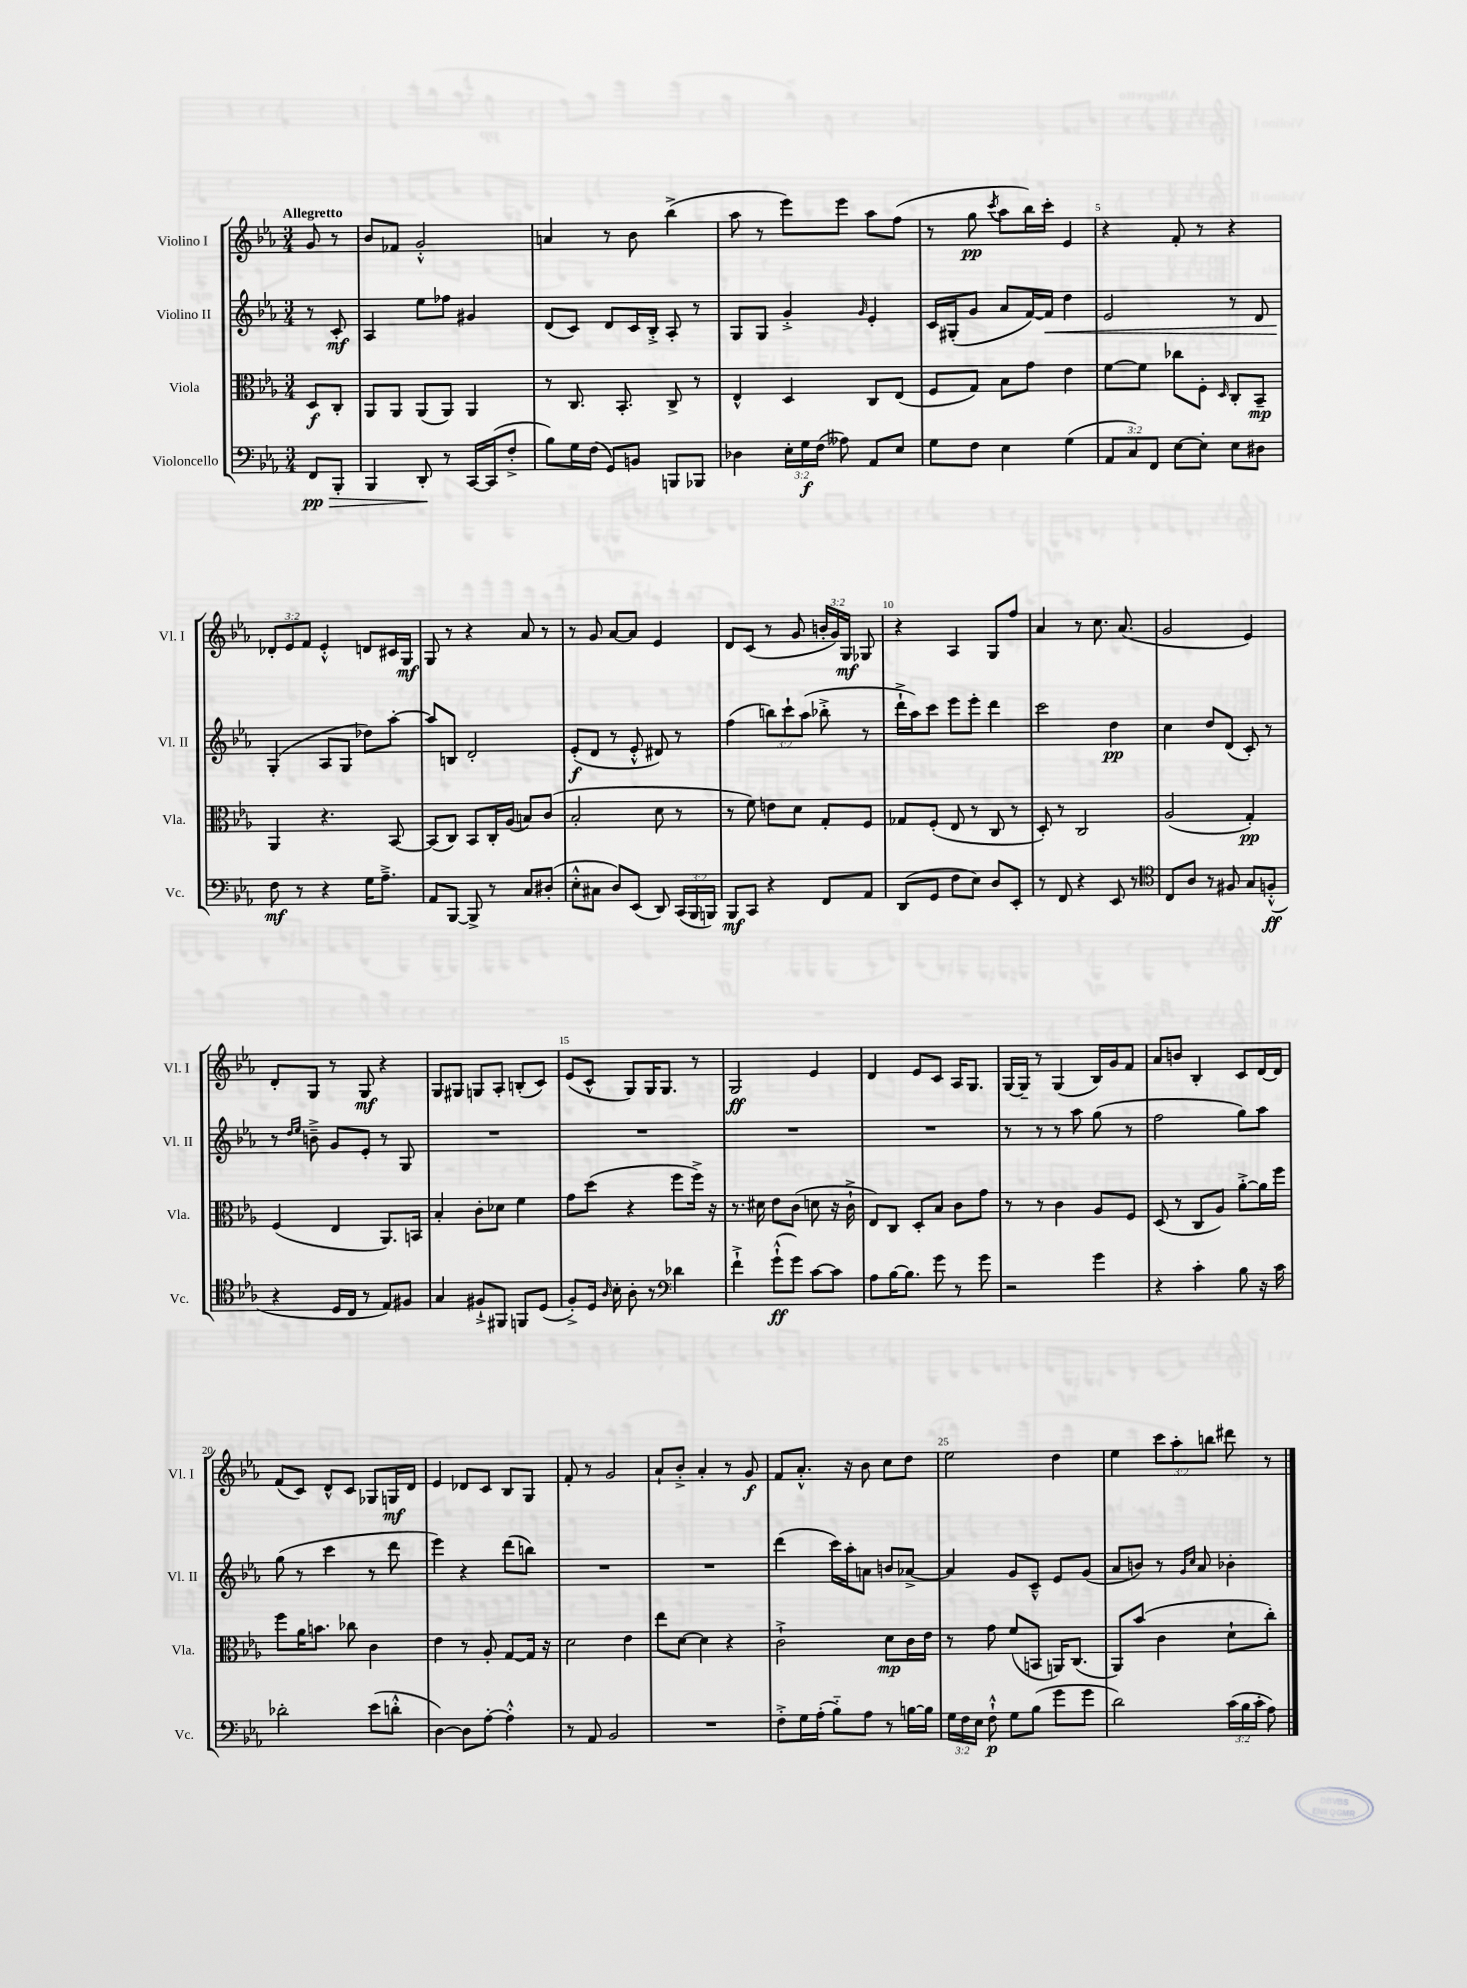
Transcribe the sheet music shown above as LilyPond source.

<<
\new StaffGroup <<
\new Staff = "s0" \with { instrumentName = "Violino I" shortInstrumentName = "Vl. I" } {
    \clef treble \key ees \major \numericTimeSignature \time 3/4 \override Staff.TupletNumber.text = #tuplet-number::calc-fraction-text \partial 4 \tempo "Allegretto"
    \autoBeamOff g'8 r8 |
    bes'8[ fes'8] g'2-.-^ |
    a'4 r8 bes'8 bes''4->( |
    aes''8 r8 ees'''8[) ees'''8] aes''8[ f''8]( |
    r8 g''8\pp \acciaccatura { c'''8 } aes''8[ bes''16) c'''16]-. ees'4 |
    r4 f'8-. r8 r4 |
    \tuplet 3/2 { des'8[-. ees'8 f'8] } ees'4-.-^ d'8[ cis'16 g16]\mf |
    g8 r8 r4 aes'8 r8 |
    r8 g'8 aes'8[~ aes'8] ees'4 |
    d'8[ c'8]( r8 g'8 \tuplet 3/2 { b'16[-. g'16) g16]\mf } ges8 |
    r4 aes4 g8[ f''8] |
    aes'4 r8 c''8. aes'8.( |
    g'2 ees'4) |
    d'8[-. g8] r8 g8\mf r4 |
    g8[ gis8] g8[ aes8]-. b8[-.( c'8]) |
    ees'8[( c'8]-^ g8[) g16 g8.] r8 |
    g2\ff ees'4 |
    d'4 ees'8[ c'8] aes16[ g8.] |
    g16[~ g16]-- r8 g4( bes16[) g'16 f'8] |
    aes'8[ b'8] bes4-. c'8[ d'16~ d'16] |
    f'8[( c'8]) d'8[-^ c'8] ges8[ g16\mf d'16] |
    ees'4 des'8[ c'8] bes8[ g8] |
    f'8-. r8 g'2 |
    aes'8[-! bes'8]-.-> aes'4-. r8 g'8\f |
    f'8[ aes'8.]-.-^ r16 bes'8 c''8[ d''8] |
    ees''2 d''4 |
    ees''4 \tuplet 3/2 { c'''8[ aes''8-. b''8] } dis'''8 r8 \bar "|." |
}
\new Staff = "s1" \with { instrumentName = "Violino II" shortInstrumentName = "Vl. II" } {
    \clef treble \key ees \major \numericTimeSignature \time 3/4 \override Staff.TupletNumber.text = #tuplet-number::calc-fraction-text \partial 4
    \autoBeamOff r8 c'8-.\mf |
    aes4 ees''8[ fes''8] gis'4 |
    d'8[( c'8]) d'8[ c'16 bes16]-.-> aes8-. r8 |
    g8[ g8] g'4-.-> \grace { g'16 } ees'4-. |
    c'16[ gis16-.( g'8] aes'8[ f'16~) f'16]\< d''4 |
    ees'2 r8 d'8 |
    g4-.\!( aes8[ g8] des''8[) aes''8]~-. |
    aes''8[ b8] d'2-. |
    ees'8[-.\f( d'8] r8 ees'8-.-^ dis'8) r8 |
    f''4( \tuplet 3/2 { b''8[) c'''8-! aes''8]( } bes''8-.-> r8 |
    d'''16[-!-> aes''16) c'''8] ees'''8[ ees'''8]-. d'''4 |
    c'''2 d''4\pp |
    c''4 d''8[ d'8]( c'8-.) r8 |
    r8 \grace { d''16[ ees''16] } b'8---> g'8[ ees'8]-. r8 g8 |
    R2. |
    R2. |
    R2. |
    R2. |
    r8 r8 r8 aes''8 g''8( r8 |
    f''2 g''8[) aes''8] |
    g''8( r8 c'''4 r8 d'''8 |
    ees'''4) r4 d'''8[( b''8]) |
    R2. |
    R2. |
    d'''4( c'''16[) aes''16-. a'8] b'8[ aes'8]~-> |
    aes'4 g'8[ c'8]---^ ees'8[ g'8]( |
    aes'8[ b'8]) r8 \grace { g'16[ c''16] } aes'8 bes'4-. \bar "|." |
}
\new Staff = "s2" \with { instrumentName = "Viola" shortInstrumentName = "Vla." } {
    \clef alto \key ees \major \numericTimeSignature \time 3/4 \partial 4
    \autoBeamOff d8[\f c8]-. |
    aes,8[ aes,8] aes,8[( aes,8]) aes,4 |
    r8 c8. bes,8.-. c8-> r8 |
    ees4-^ d4 c8[ ees8]( |
    f8[ g8]) bes8[ g'8] ees'4 |
    f'8[~ f'8] ces''8[ f8]-. \grace { d16 } c8[-. bes,8]--\mp |
    aes,4 r4. bes,8~ |
    bes,8[( c8]) bes,8[ c16-. aes16]( b8[) c'8]( |
    bes2-. d'8 r8 |
    r8 f'8) e'8[ d'8] g8[-. f8] |
    ges8[ f8]-.( ees8 r8 c8 r8 |
    d8-.) r8 c2 |
    aes2( g4-.\pp) |
    f4( ees4 aes,8.[) b,16] |
    bes4-. c'8[-. des'8] f'4 |
    g'8[ d''8]( r4 f''8[ f''16]->) r16 |
    r8. dis'16 ees'8[ c'8]( d'8 r16 c'16-!-> |
    ees8[) c8] d8[-. bes8] c'8[ g'8] |
    r8 r8 c'4 aes8[ f8] |
    d8( r8 c8[ aes8]) aes'8[~-.-> aes'16 f''16] |
    f''8[ aes'16 b'8.] ces''8 c'4 |
    ees'4 r8 aes8-. g8[~ g16] r16 |
    d'2 ees'4 |
    ees''8[ d'8]~ d'4 r4 |
    c'2-!-> d'8[\mp c'16 ees'16] |
    r8 g'8 f'8[( b,8] a,16[) c8.]( |
    aes,8[) bes'8]( c'4 d'8[-! c''8]-.) \bar "|." |
}
\new Staff = "s3" \with { instrumentName = "Violoncello" shortInstrumentName = "Vc." } {
    \clef bass \key ees \major \numericTimeSignature \time 3/4 \override Staff.TupletNumber.text = #tuplet-number::calc-fraction-text \partial 4
    \autoBeamOff f,8[\pp\> bes,,8]-. |
    bes,,4 d,8-.\! r8 c,16[~ c,16( f8]-.-> |
    bes8[) g16 f16]( g,8[) b,8] b,,8[ bes,,8] |
    des4 \tuplet 3/2 { ees16[-. g16\f f16]( } aeses8) aes,8[ ees8] |
    g8[ f8] ees4 g4( |
    \tuplet 3/2 { aes,8[ c8) f,8] } ees8[~ ees8]-. ees8[ dis8] |
    f8\mf r8 r4 g16[ aes8.]---> |
    aes,8[ bes,,8]~ bes,,8-> r8 c8[ dis8]-.( |
    ees8[-.-^ cis8] d8[) ees,8]( d,8) \tuplet 3/2 { c,16[( bes,,16 b,,16]) } |
    bes,,8[\mf c,8] r4 f,8[ aes,8] |
    d,8[( g,8] f8[ ees8]) d8[ ees,8]-. |
    r8 f,8 r4 ees,8 r8 |
    \clef tenor c8[ aes8] r8 fis8 g8[ f8]-.-^\ff( |
    r4 d16[ c16] r8 ees8[) fis8] |
    g4 fis8[-!-> fis,8] f,8[ d8]( |
    f8[-.->) d16] \grace { aes16 } bes16-. aes8-. r8 \clef bass des'4 |
    f'4-!-> g'8[-!-^\ff( g'8]) c'8[~ c'8] |
    aes8[ bes16~ bes8.] g'8 r8 g'8 |
    r2 g'4 |
    r4 c'4-. bes8 r16 c'16 |
    des'2-. ees'8[( d'8]-.-^ |
    d4~) d8[ aes8]~-. aes4-.-^ |
    r8 aes,8 bes,2 |
    R2. |
    f8[-.-> g16 aes16]-.( bes8[-_) aes8] r8 b16[~ b16] |
    \tuplet 3/2 { g16[ f16 ees16] } f8-!-^\p g8[ bes8]( g'8[ g'8] |
    d'2) \tuplet 3/2 { c'16[( bes16 c'16]-. } aes8) \bar "|." |
}
>>
>>
\layout { \context { \Score \override BarNumber.break-visibility = ##(#f #t #t) barNumberVisibility = #(every-nth-bar-number-visible 5) } }
